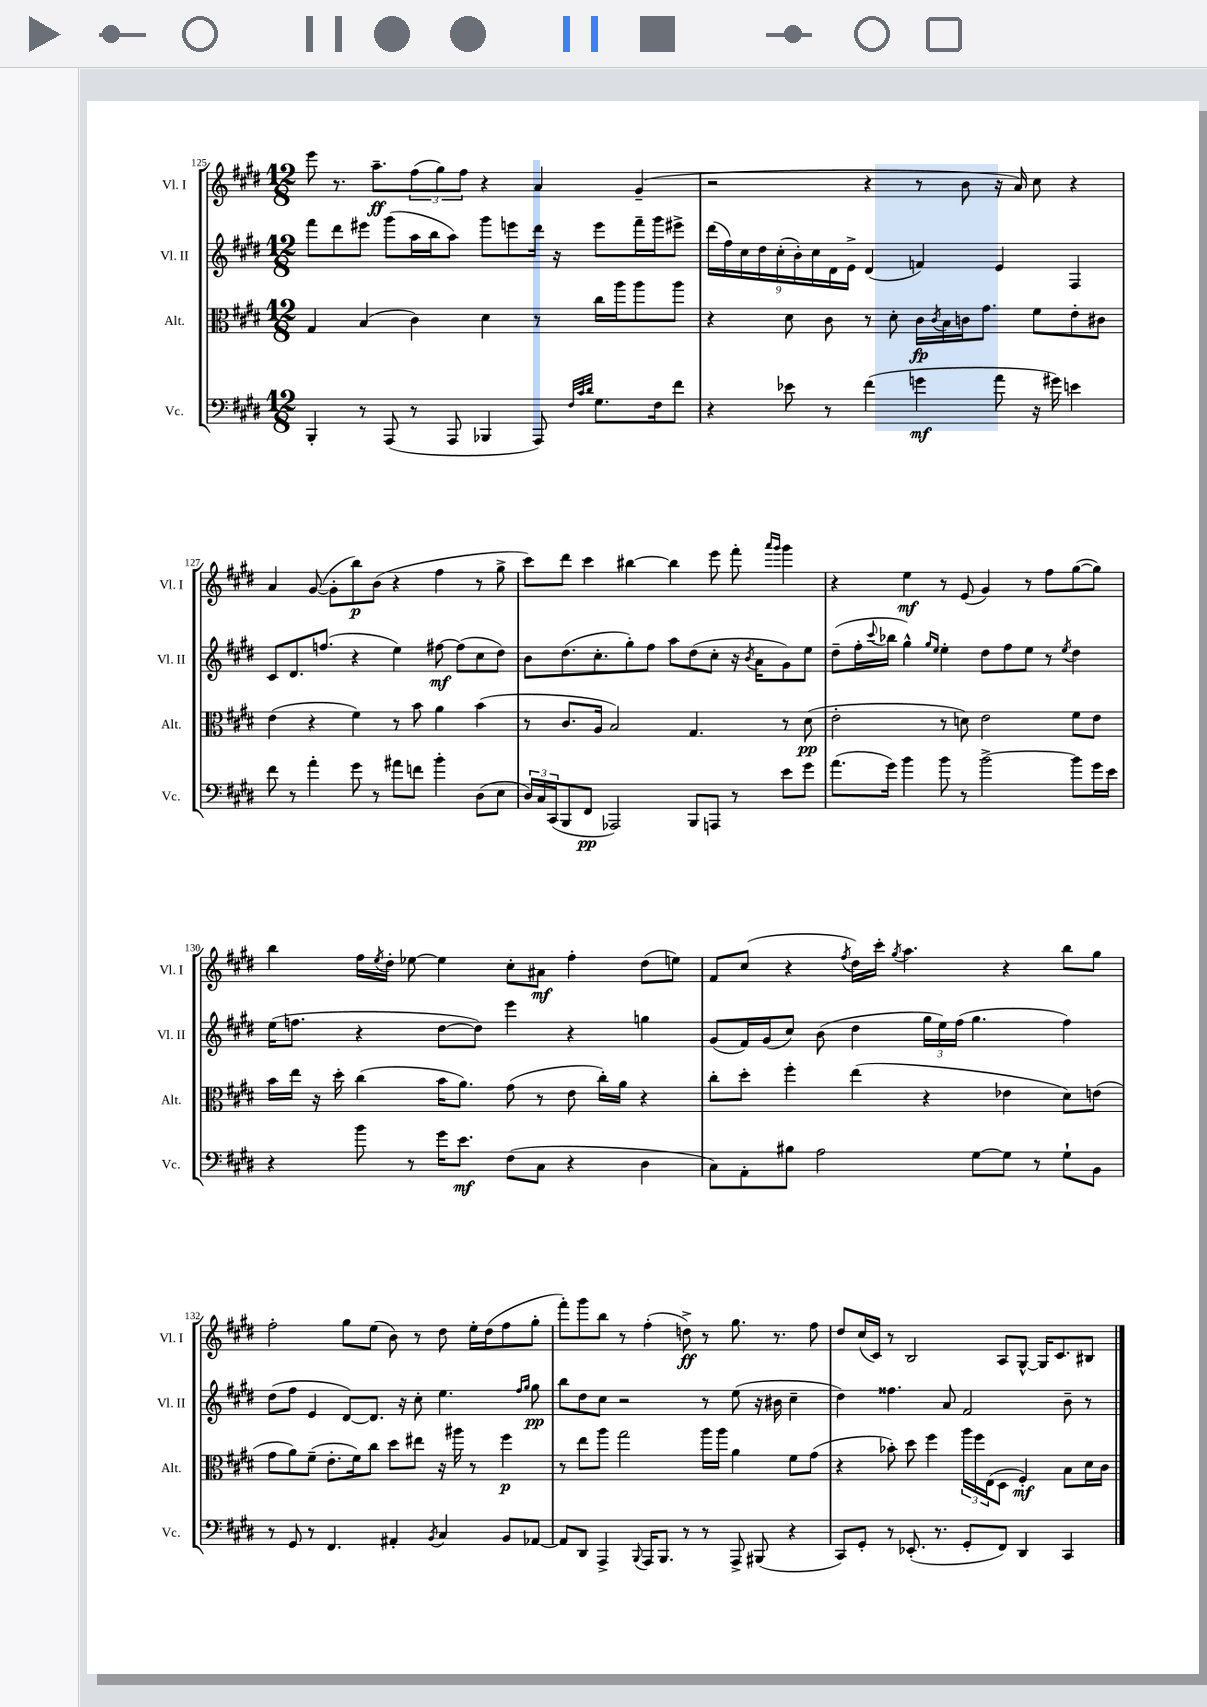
<<
\new StaffGroup <<
\new Staff = "s0" \with { instrumentName = "Vl. I" shortInstrumentName = "Vl. I" } {
    \clef treble \key e \major \numericTimeSignature \time 12/8
    e'''8 r8. a''8.--\ff \tuplet 3/2 { fis''8( gis''8) fis''8 } r4 a'4 gis'4--( |
    r2 r4 r8 b'8 r16 a'16) cis''8 r4 |
    a'4 gis'8~( gis'8-. b''8\p) b'8( r4 fis''4 r8 gis''8-> |
    cis'''8) dis'''8 cis'''4 bis''4~ bis''4 e'''8 fis'''8-. \grace { a'''16 gis'''16 } gis'''4 |
    r4 e''4\mf r8 e'8( gis'4) r8 fis''8 gis''8~( gis''8) |
    b''4 fis''16 \acciaccatura { e''8 } dis''16-. ees''8~ ees''4 cis''8-. ais'8\mf fis''4-. dis''8( e''8) |
    fis'8 cis''8( r4 \acciaccatura { fis''8 } dis''16) cis'''16-. \acciaccatura { gis''8 } a''4. r4 b''8 gis''8 |
    fis''2-. gis''8 e''8( b'8) r8 dis''8 e''16-. dis''16( fis''8 gis''8-. |
    fis'''8-.) gis'''8 b''8 r8 fis''4-.( d''8->\ff) r8 gis''8. r8. fis''8 |
    dis''8 cis''16( cis'16) r8 b2 a8 gis8~-^ gis16 cis'8. bis8 \bar "|." |
}
\new Staff = "s1" \with { instrumentName = "Vl. II" shortInstrumentName = "Vl. II" } {
    \clef treble \key e \major \numericTimeSignature \time 12/8
    fis'''8 dis'''8 eis'''8 gis'''8( a''16 b''16 a''8) gis'''8 e'''8 dis'''16 r16 e'''8 fis'''16-- gis'''16 eis'''8-> |
    \tuplet 9/8 { dis'''16( fis''16) cis''16 dis''16 cis''16-.( b'16-.) cis''16 dis'16 e'16-> } dis'4( f'4) e'4 fis4 |
    cis'8 dis'8. f''8.( r4 e''4) fis''8~\mf fis''8( cis''8 dis''8) |
    b'8 dis''8.( cis''8.-. gis''8-.) fis''8 a''8 dis''8( cis''8-. r16 \acciaccatura { b'8 } a'16 gis'8) e''8 |
    dis''8--( fis''16-. \appoggiatura { cis'''8 } bes''16 gis''4-^) \grace { gis''16 e''16 } e''4-. dis''8 fis''8 e''8 r8 \acciaccatura { e''8 } dis''4 |
    e''16( f''8. r4 dis''8~ dis''8) e'''4 r4 g''4 |
    gis'8( fis'16) gis'16( cis''8) b'8( dis''4 \tuplet 3/2 { gis''16 e''16) fis''16( } gis''4. fis''4) |
    dis''8( fis''8 e'4 dis'8~) dis'8. r16 cis''8-. e''4. \grace { fis''16 gis''16 } gis''8\pp |
    b''8 dis''8 cis''8 r2 r8 e''8( r16 bis'16 cis''4-- |
    dis''4) fisis''4. a'8 fis'2 b'8-- r8 \bar "|." |
}
\new Staff = "s2" \with { instrumentName = "Alt." shortInstrumentName = "Alt." } {
    \clef alto \key e \major \numericTimeSignature \time 12/8
    gis4 b4( cis'4) dis'4 r8 cis''16 a''16 a''8 a''8 |
    r4 dis'8 cis'8 r8 dis'8-. cis'16\fp \acciaccatura { cis'8 } b16 c'16 gis'8. fis'8 e'8-. cis'8 |
    e'4( r4 fis'4) r8 b'8 a'4 b'4( |
    r8 cis'8. a16 b2) gis4. r8 dis'8\pp( |
    e'2-. r8 d'8) e'2 fis'8 e'8 |
    b'16 e''16 r16 dis''16-. cis''4( b'16 a'8.) gis'8( r8 e'8 cis''16-.) a'16 r4 |
    cis''8-. dis''8-. fis''4-. e''4( r4 ees'4 dis'8) e'8( |
    gis'8 a'8) fis'8--( e'8.-. fis'16) cis''8 dis''8 eis''8 r16 ais''16 r8 fis''4\p |
    r8 e''8 a''8 gis''2 a''16 a''16 a'4 fis'8 gis'8( |
    r4 bes'8-.) dis''8 fis''4 \tuplet 3/2 { a''16 fis''16 e16( } dis8 fis4-.\mf) b8 dis'16 cis'16 \bar "|." |
}
\new Staff = "s3" \with { instrumentName = "Vc." shortInstrumentName = "Vc." } {
    \clef bass \key e \major \numericTimeSignature \time 12/8
    b,,4-. r8 a,,8( r8 a,,8 bes,,4 a,,8) \grace { fis32 cis'32 dis'32 } gis8. fis16 fis'8 |
    r4 ees'8 r8 fis'4( g'4\mf a'8 r16 gis'16) e'4 |
    fis'8 r8 a'4-. gis'8 r8 ais'8 f'8 b'4-. dis8( e8 |
    \tuplet 3/2 { dis16) cis16 cis,16( } b,,8 fis,8\pp aes,,2) b,,8 a,,8 r8 e'8 gis'8 |
    a'8.( gis'16) b'4 b'8 r8 b'2~-> b'8 gis'16 e'16 |
    r4 b'8 r8 gis'16 e'8.\mf fis8( cis8 r4 dis4 |
    cis8) a,8-. bis8 a2 gis8~ gis8 r8 gis8-! b,8 |
    r8 gis,8 r8 fis,4. ais,4-. \acciaccatura { b,8 } cis4 b,8 aes,8~ |
    aes,8 dis,8 a,,4-> \appoggiatura { b,,8 } a,,16 b,,8. r8 r8 a,,8-> bis,,8( r4 |
    cis,8) gis,8-. r8 ees,8.-.( r8. gis,8-. fis,8) dis,4 cis,4 \bar "|." |
}
>>
>>
\layout { \context { \Score currentBarNumber = #125 } }
